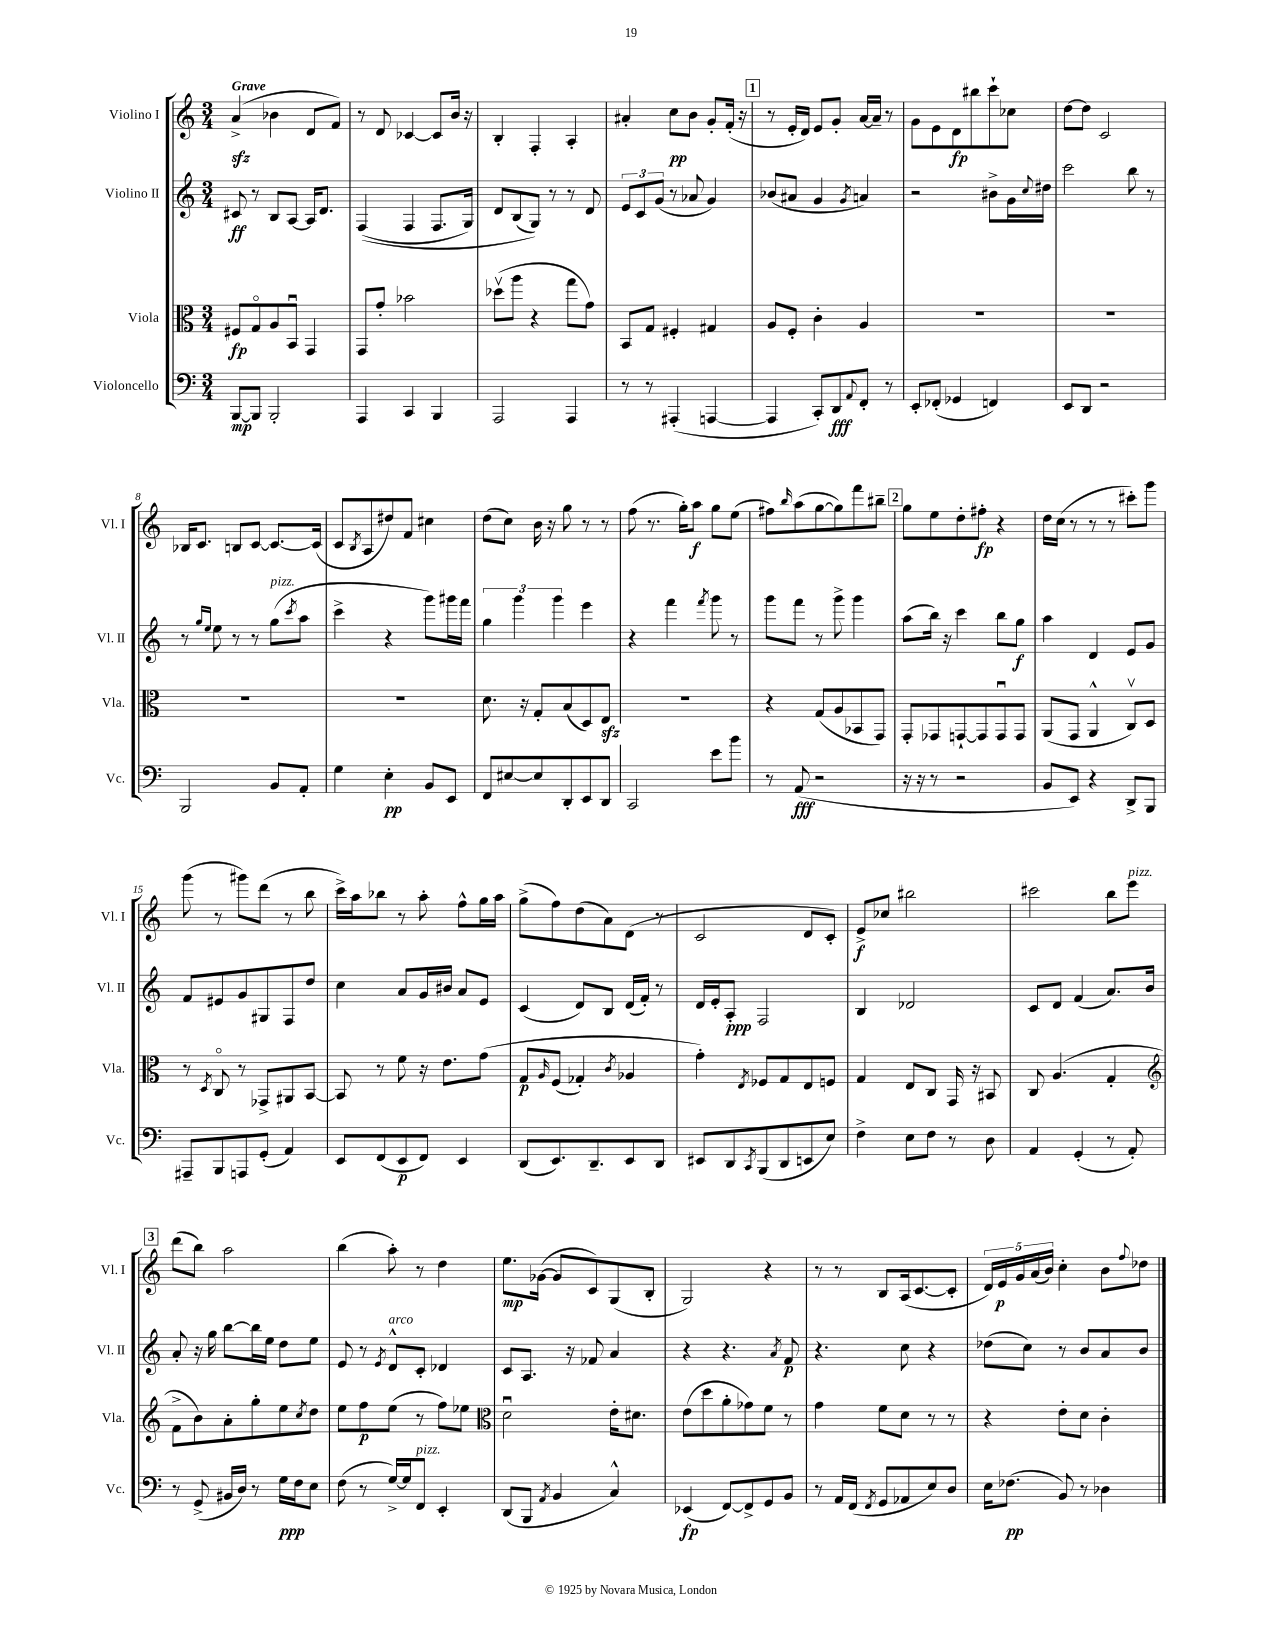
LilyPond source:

<<
\new StaffGroup <<
\new Staff = "s0" \with { instrumentName = "Violino I" shortInstrumentName = "Vl. I" } {
    \clef treble \key c \major \numericTimeSignature \time 3/4 \tempo "Grave"
    a'4->\sfz( bes'4 d'8 f'8) |
    r8 d'8 ces'4~ ces'8 b'16 r16 |
    b4-. f4-. a4-. |
    ais'4-. c''8\pp b'8 g'8-. f'16-.( r16 |
    \mark \markup { \box "1" } r8 e'16-. d'16) e'8 g'8-. a'16~ a'16-- r8 |
    g'8 e'8 d'8\fp bis''8 c'''8-! ces''8 |
    d''8~ d''8 c'2 |
    bes16 c'8. b8 c'8~ c'8.~ c'16( |
    c'8 \acciaccatura { b8 } a8 dis''8) f'8 cis''4 |
    d''8( c''8) b'16 r16 g''8 r8 r8 |
    f''8( r8. g''16-.) a''8\f g''8 e''8( |
    fis''8) \grace { b''16 } a''8( g''8~ g''8) f'''8 bis''8-- |
    \mark \markup { \box "2" } g''8 e''8 d''8-. fis''8-.\fp r4 |
    d''16 c''16( r8 r8 r8 cis'''8-.) g'''8 |
    g'''8( r8 gis'''8) d'''8( r8 b''8 |
    c'''16->) a''16 bes''8 r8 a''8-. f''8-^ g''16 a''16 |
    g''8->( f''8) d''8( a'8) d'8( r8 |
    c'2 d'8 c'8-.) |
    e'8->\f ces''8 bis''2 |
    cis'''2 b''8 e'''8^\markup { \italic "pizz." } |
    \mark \markup { \box "3" } d'''8( b''8) a''2 |
    b''4( a''8-.) r8 d''4 |
    e''8.\mp ges'16~( ges'8 c'8) g8( b8-. |
    g2) r4 |
    r8 r8 b8 a16( c'8.~ c'8-. |
    \tuplet 5/4 { d'16) e'16\p g'16 a'16( b'16) } c''4-. b'8 \appoggiatura { f''8 } des''8 \bar "|." |
}
\new Staff = "s1" \with { instrumentName = "Violino II" shortInstrumentName = "Vl. II" } {
    \clef treble \key c \major \numericTimeSignature \time 3/4
    cis'8\ff r8 b8 a8~ a16 d'8. |
    f4(\( f4 f8. g16) |
    d'8 b8( g8)\) r8 r8 d'8 |
    \tuplet 3/2 { e'8 c'8 g'8( } r8 aes'8 g'4) |
    \mark \markup { \box "1" } bes'8( ais'8 g'4 \acciaccatura { g'8 } a'4) |
    r2 bis'8-> g'16 \appoggiatura { c''8 } dis''16 |
    c'''2 b''8 r8 |
    r8 \grace { g''16 e''16 } e''8 r8 r8 g''8^\markup { \italic "pizz." }( \acciaccatura { c'''8 } a''8 |
    c'''4-> r4 g'''8) gis'''16 f'''16 |
    \tuplet 3/2 { g''4 g'''4 g'''4 } e'''4 |
    r4 f'''4 \acciaccatura { f'''8 } g'''8 r8 |
    g'''8 f'''8 r8 g'''8-> g'''4 |
    \mark \markup { \box "2" } a''8( b''16) r16 c'''4 b''8 g''8\f |
    a''4 d'4 e'8 g'8 |
    f'8 eis'8 g'8 gis8 f8 d''8 |
    c''4 a'8 g'16 bis'16 a'8 e'8 |
    c'4( d'8) b8 d'16( f'16-.) r8 |
    d'16 e'16-. a8-.\ppp f2 |
    b4 des'2 |
    c'8 d'8 f'4( a'8.) b'16 |
    \mark \markup { \box "3" } a'8-. r16 g''16 b''8~ b''16 e''16 d''8 e''8 |
    e'8 r8 \acciaccatura { e'8 } d'8-^^\markup { \italic "arco" } c'8-. des'4 |
    c'8 a8. r16 fes'8 a'4 |
    r4 r4. \acciaccatura { a'8 } f'8\p |
    r4. c''8 r4 |
    des''8( c''8) r8 b'8 a'8 b'8 \bar "|." |
}
\new Staff = "s2" \with { instrumentName = "Viola" shortInstrumentName = "Vla." } {
    \clef alto \key c \major \numericTimeSignature \time 3/4
    fis8\fp g8\flageolet a8 b,8\downbow g,4 |
    g,8 g'8-. bes'2 |
    des''8\upbow( a''8 r4 g''8 g'8) |
    b,8 g8 fis4-. gis4 |
    \mark \markup { \box "1" } a8 f8-. c'4-. a4 |
    R2. |
    R2. |
    R2. |
    R2. |
    d'8. r16 g8-. b8( d8) e8\sfz |
    R2. |
    r4 g8( a8 bes,8 g,8) |
    \mark \markup { \box "2" } g,8-. ges,8 g,8~-! g,8 g,8\downbow g,8 |
    a,8( g,8 a,4-^ c8\upbow) d8 |
    r8 \acciaccatura { d8 } c8\flageolet r8 ges,8-> ais,8 b,8~ |
    b,8 r8 f'8 r16 e'8. g'8\( |
    g8\p \grace { a16 } f8( ges4-.) \acciaccatura { c'8 } aes4 |
    g'4-.\) \acciaccatura { e8 } fes8 g8 e8 f8 |
    g4 e8 c8 g,16 r16 bis,8 |
    c8 a4.( g4-. |
    \mark \markup { \box "3" } \clef treble f'8-> b'8) a'8-. g''8-. e''8 \acciaccatura { c''8 } d''8 |
    e''8 f''8\p e''8( r8 f''8) ees''8 |
    \clef alto d'2\downbow e'16-. dis'8. |
    e'8( d''8 a'8-. ges'8) f'8 r8 |
    g'4 f'8 d'8 r8 r8 |
    r4 e'8-. d'8 c'4-. \bar "|." |
}
\new Staff = "s3" \with { instrumentName = "Violoncello" shortInstrumentName = "Vc." } {
    \clef bass \key c \major \numericTimeSignature \time 3/4
    b,,8~\mp b,,8 b,,2-. |
    a,,4 c,4 b,,4 |
    a,,2 a,,4 |
    r8 r8 ais,,4-.( a,,4~ |
    \mark \markup { \box "1" } a,,4 c,8-.) d,8\fff \appoggiatura { a,8 } f,8-. r8 |
    e,8-. fes,8-.( ges,4 f,4) |
    e,8 d,8 r2 |
    b,,2 b,8 a,8-. |
    g4 e4-.\pp b,8 e,8 |
    f,8 eis8~ eis8 d,8-. e,8 d,8 |
    c,2 e'8 b'8 |
    r8 a,8\fff( r2 |
    \mark \markup { \box "2" } r16 r16 r8 r2 |
    b,8 e,8) r4 d,8-> b,,8 |
    ais,,8-- b,,8 a,,8 g,8-.( a,4) |
    e,8 f,8( e,8\p f,8) e,4 |
    d,8( e,8.) d,8.-- e,8 d,8 |
    eis,8 d,8 \acciaccatura { c,8 } b,,8( d,8 e,8 e8) |
    f4-> e8 f8 r8 d8 |
    a,4 g,4-.( r8 a,8-.) |
    \mark \markup { \box "3" } r8 g,8->( bis,16 d16) r8 g16\ppp f16 e8 |
    f8( r8 g16~->) g16 f,8^\markup { \italic "pizz." } e,4-. |
    d,8( b,,8 \acciaccatura { a,8 } b,4 c4-^) |
    ees,4\fp( f,8~) f,8-> g,8 b,8 |
    r8 a,16 f,16( \acciaccatura { f,8 } g,8 aes,8 e8) d8 |
    e16 fes8.\pp( b,8) r8 des4 \bar "|." |
}
>>
>>
